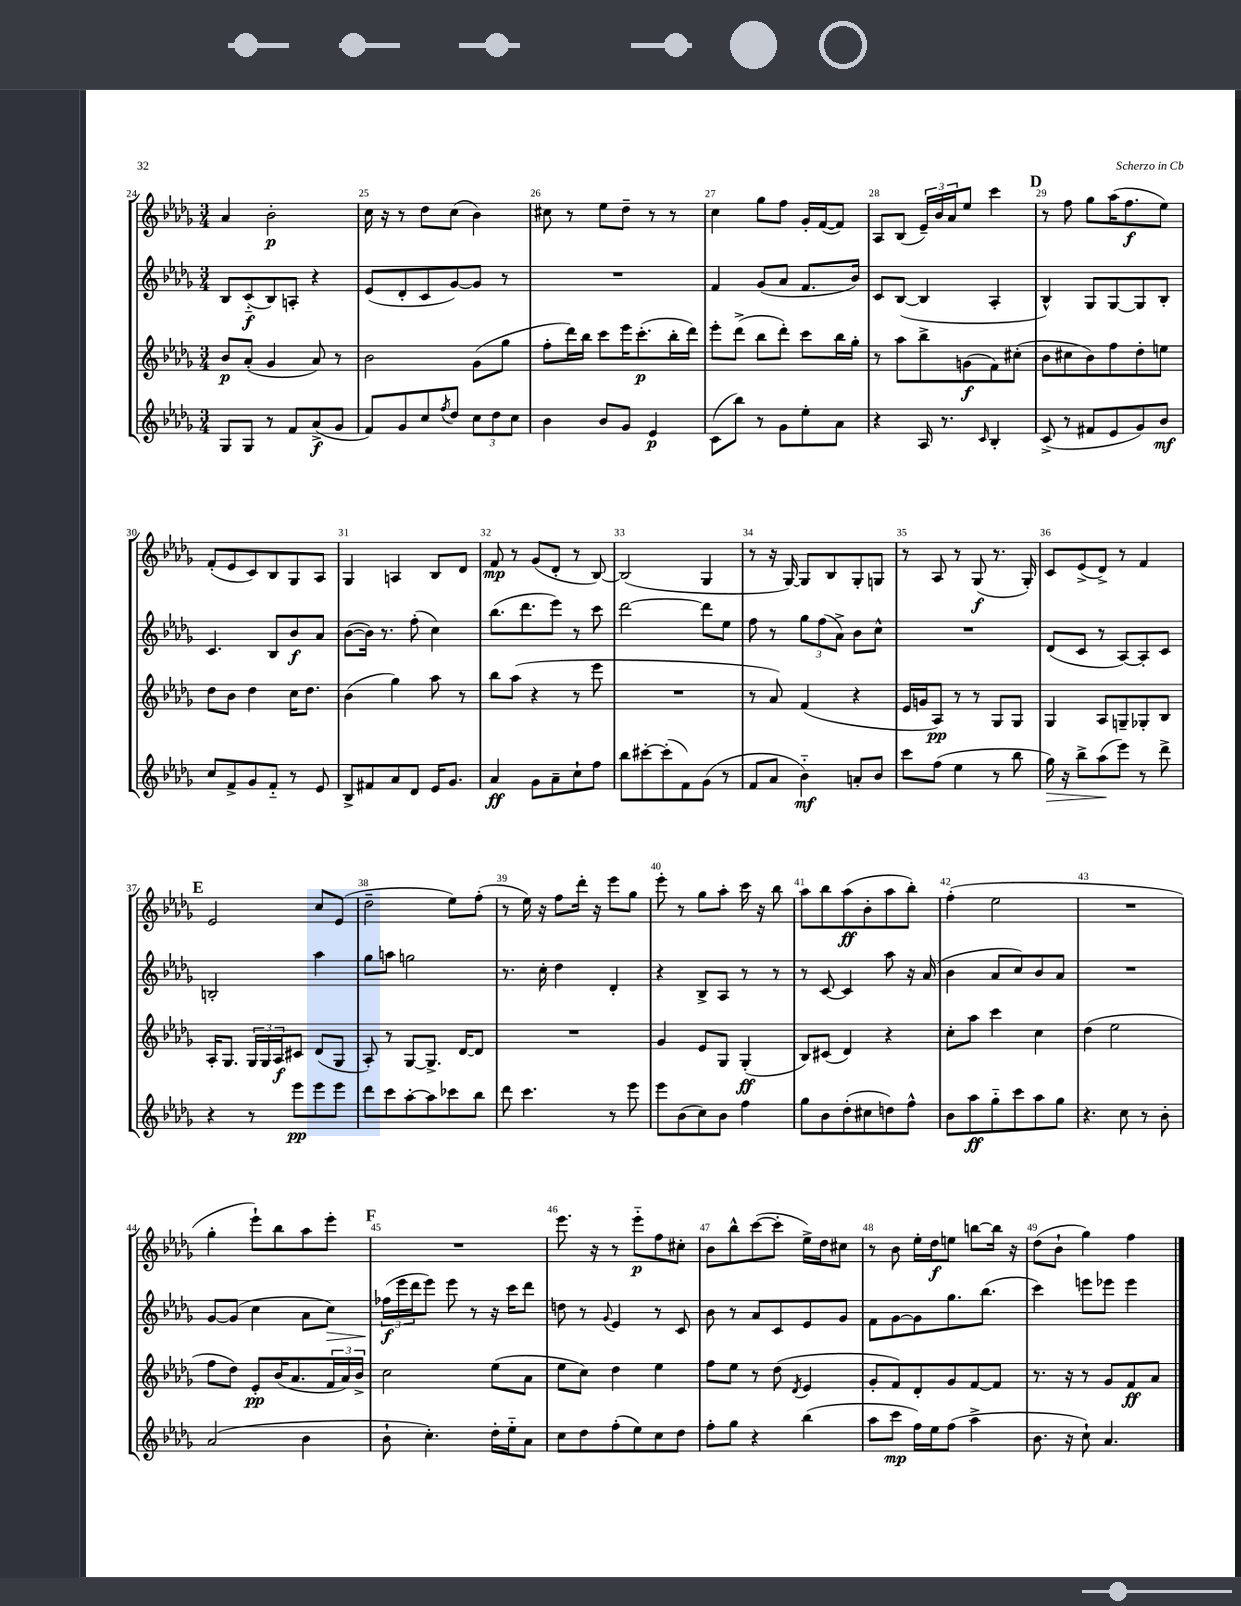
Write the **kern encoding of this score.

**kern	**kern	**kern	**kern
*staff4	*staff3	*staff2	*staff1
*clefG2	*clefG2	*clefG2	*clefG2
*k[b-e-a-d-g-]	*k[b-e-a-d-g-]	*k[b-e-a-d-g-]	*k[b-e-a-d-g-]
*M3/4	*M3/4	*M3/4	*M3/4
8G-/L	8b-/L	8B-/L	4a-/
8G-/J	(8a-'/J	(8c'~/	.
8r	4g-/	8B-/)	2b-'\
8f/L	.	8A'/J	.
(8a-^/	8a-/)	4r	.
8g-/J	8r	.	.
=	=	=	=
8f/L)	2b-\	(8e-/L	16cc\
.	.	.	16r
8g-/	.	8d-'/	8r
8cc/	.	8c/	8dd-\L
8qff/	.	.	.
8dd-/J	.	[8g-/)	(8cc\J
12cc\L	(8g-\L	8g-/]J	4b-\)
12dd-\	.	.	.
.	8gg-\J	8r	.
12cc\J	.	.	.
=	=	=	=
4b-\	8ff'\L	2.r	8cc#\
.	16ddd-\L)	.	8r
.	16bb-\JJ	.	.
8b-/L	8ccc\L	.	8ee-\L
8g-/J	16eee-\K	.	8dd-~\J
.	(8.ccc'\	.	.
4e-/	.	.	8r
.	16bb-'\L	.	8r
.	16ddd-\JJ)	.	.
=	=	=	=
(8c\L	8eee-'\L	4f/	4cc\
8bb-\J)	(8ddd-^\J	.	.
8r	8bb-\L	(8g-/L	8gg-\L
8g-\L	8ddd-'\J)	8a-/J	8ff\J
8ee-'\	8ccc\L	8.f/L	16g-'/LL
.	.	.	([16f/J
8a-\J	16bb-\L	.	8f/]J)
.	16gg-'\JJ	16b-/Jk)	.
=	=	=	=
4r	8r	8c/L	8A-/L
.	8aa-\L	([8B-/J	(8B-/J
16A-/	8bb-^\	4B-/]	24e-~/LL)
.	.	.	24b-/
8.r	.	.	.
.	.	.	24a-/J
.	(8g\	.	8ee-/J
16qqc/	.	.	.
4B-'/	8f\)	4A-'/	4ccc\
.	(8cc#'\J	.	.
=	=	=	=
(8c^/	8b-\L	4B-^^/)	8r
8r	8cc#\	.	8ff\
8f#/L	8b-\)	8G-/L	8gg-\L
8e-/	8ff\	[8G-/	(16aa-\K
.	.	.	8.ff\
8g-/)	8dd-'\	8G-/]	.
8b-/J	8ee\J	8B-'/J	8ee-\J)
=	=	=	=
8cc/L	8dd-\L	4.c/	(8f'/L
8f^/	8b-\J	.	8e-/
8g-/	4dd-\	.	8c/)
8f'~/J	.	8B-/L	8B-/
8r	16cc\LK	8b-/	8G-/
.	8.dd-\J	.	.
8e-/	.	8a-/J	8A-/J
=	=	=	=
8B-^/L	(4b-\	([8b-\L	4G-/
8f#/	.	16b-\]Jk)	.
.	.	8.r	.
8a-/	4gg-\)	.	4A/
8d-/J	.	(8ff'\	.
16e-/LK	8aa-\	4cc\)	8B-/L
8.g-/J	.	.	.
.	8r	.	8d-/J
=	=	=	=
4a-/	8bb-\L	(8.bb-\L	8f/
.	(8aa-\J	.	8r
.	.	8.ddd-\	.
8g-\L	4r	.	(8g-/L
8a-~\	.	8eee-\J)	8d-'/J
8cc`\	8r	8r	8r
8ff\J	8eee-\	8ccc\	[8B-/)
=	=	=	=
8bb-\L	2.r	[2ddd-\	(2B-/]
[8ccc#'\	.	.	.
(8ccc#'\]	.	.	.
8f\)	.	.	.
(8g-\J	.	8ddd-\]L	4G-/
8r	.	8ee-\J	.
=	=	=	=
8f/L	8r	8ff\	8r
8a-/J	8a-/)	8r	16r
.	.	.	[16G-/)
4b-'~\)	(4f/	12gg-\L	8G-/]L
.	.	(12ff\	.
.	.	.	8B-/
.	.	12a-^\J)	.
8a'/L	4r	8b-\L	8G-'/
8b-/J	.	8cc^^\J	8G/J
=	=	=	=
8ccc\L	16e-/LL	2.r	8r
.	16g/J	.	.
(8ff\J	8A-/J)	.	8A-/
4ee-\	8r	.	8r
.	8r	.	(8G-/
8r	8G-/L	.	8.r
8bb-\	8G-/J	.	.
.	.	.	16G-'/)
=	=	=	=
16gg-\)	4G-/	(8d-/L	8c/L
16r	.	.	.
8bb-^\L	.	8c/J	(8e-^/
(8aa-\	8A-/L	8r	8d-^/J)
8eee-\J)	8G~/	[8A-/L)	8r
8r	8G-'/	8A-'/]	4f/
8ddd-^\	8B-/J	8c/J	.
=	=	=	=
4r	16A-'/LK	2B'/	2e-/
.	8.G-/J	.	.
8r	24G-/LL	.	.
.	24G-/	.	.
.	24A-/J	.	.
8eee-\L	8c#/J	.	.
8eee-\	(8d-/L	4aa-\	8cc/L
8eee-\J	8G-/J	.	(8e-/J
=	=	=	=
8ddd-\L	8A-'/)	8gg-\L	2dd-~\
8ccc\	8r	8aa\J	.
[8aa-'\	[8G-/L	2gg\	.
8aa-\]	8.G-^/]J	.	.
8ccc-\	.	.	8ee-\L)
.	[16d-/LK	.	.
8bb-\J	8d-/]J	.	(8ff'\J
=	=	=	=
8ddd-\	2.r	8.r	8r
4.ccc\	.	.	16ee-\)
.	.	16cc'\	16r
.	.	4dd-\	8ff\L
.	.	.	16ddd-'\Jk
.	.	.	16r
8r	.	4d-'/	8eee-\L
8eee-\	.	.	8gg-\J
=	=	=	=
8eee-\L	4g-/	4r	8eee-'\
(8b-\	.	.	8r
8cc\)	8e-/L	8B-^/L	8gg-\L
8b-\J	8G-/J	8A-/J	8aa-'\J
4ff\	(4G-'/	8r	16ccc\
.	.	.	16r
.	.	8r	8bb-\
=	=	=	=
8gg-\L	8B-/L)	8r	8aa-\L
8b-\	(8c#/J	[8c/	8bb-\
(8dd-'\	4d-/)	4c/]	(8aa-\
8cc#\	.	.	8b-'\
8dd\)	4r	8aa-\	8aa-\
8ff^^\J	.	16r	8bb-'\J)
.	.	(16a-/	.
=	=	=	=
8b-\L	8cc'\L	4b-\	(4ff'\
8aa-\	8aa-\J	.	.
8gg-'~\	4ccc\	8a-/L	2ee-\
8ccc\	.	8cc/)	.
8aa-\	4cc\	8b-/	.
8gg-\J	.	8a-/J	.
=	=	=	=
4.r	(4dd-\	2.r	2.r
.	2ee-\	.	.
8cc\	.	.	.
8r	.	.	.
8b-'\	.	.	.
=	=	=	=
(2a-/	8ff\L	[8g-/L	4gg-'\
.	8dd-\J)	(8g-/]J	.
.	8e-'/L	4cc\	8eee-`\L)
.	(16b-/K	.	8bb-\
.	8.a-/	.	.
4b-\	.	8a-\L	8aa-\
.	24f/L	8cc\J)	8eee-'\J
.	24a-/)	.	.
.	24b-^/JJ	.	.
=	=	=	=
8b-`\	2cc\	(24ff-\LL	2.r
.	.	24eee-\	.
.	.	24ddd-\J	.
4.cc'\)	.	8eee-\J)	.
.	.	8eee-\	.
.	.	8r	.
16dd-'\LL	(8ee-\L	16r	.
16ee-'~\J	.	16ccc\LK	.
8a-\J	8a-\J	8ddd-\J	.
=	=	=	=
8cc\L	8ee-\L	8dd\	8.eee-\
8dd-\	8cc\J)	8r	.
.	.	.	16r
.	.	8qqg-/	.
(8ff'\	4dd-\	4e-/	8r
8ee-\)	.	.	8eee-'~\L
8cc\	4ee-\	8r	8ff\
8dd-\J	.	8c/	8cc#'\J
=	=	=	=
8ff'\L	8ff\L	8b-\	8b-\L
8gg-\J	8ee-\J	8r	8bb-^^\
4r	8r	8a-/L	([8ccc\
.	(8dd-\	8c/	8ccc'\]J
.	8qd-/	.	.
(4bb-\	4e-/	8e-/	16ee-^\LL)
.	.	.	16dd-\J
.	.	8g-/J	8cc#\J
=	=	=	=
8aa-\L	8g-'/L	8f\L	8r
8ccc\J	8f/)	[8g-\	8b-\
16ff\LL)	8d-'/	8g-\]	16ee-'\LL
16ee-\J	.	.	16dd-\J
(8ff\J	8g-/	8.gg-\	8ee\J
4aa-^\	[8f/	.	[8bb\L
.	.	(8.bb-\J	.
.	8f/]J	.	16bb\]Jk
.	.	.	16r
=	=	=	=
8.b-\	8.r	4ccc\)	(8dd-\L
.	.	.	8b-`\J
16r	16r	.	.
8cc`\)	8r	8eee\L	4gg-\)
4.a-/	8g-/L	8eee-\J	.
.	8f/	4eee-\	4ff\
.	8a-/J	.	.
==	==	==	==
*-	*-	*-	*-
